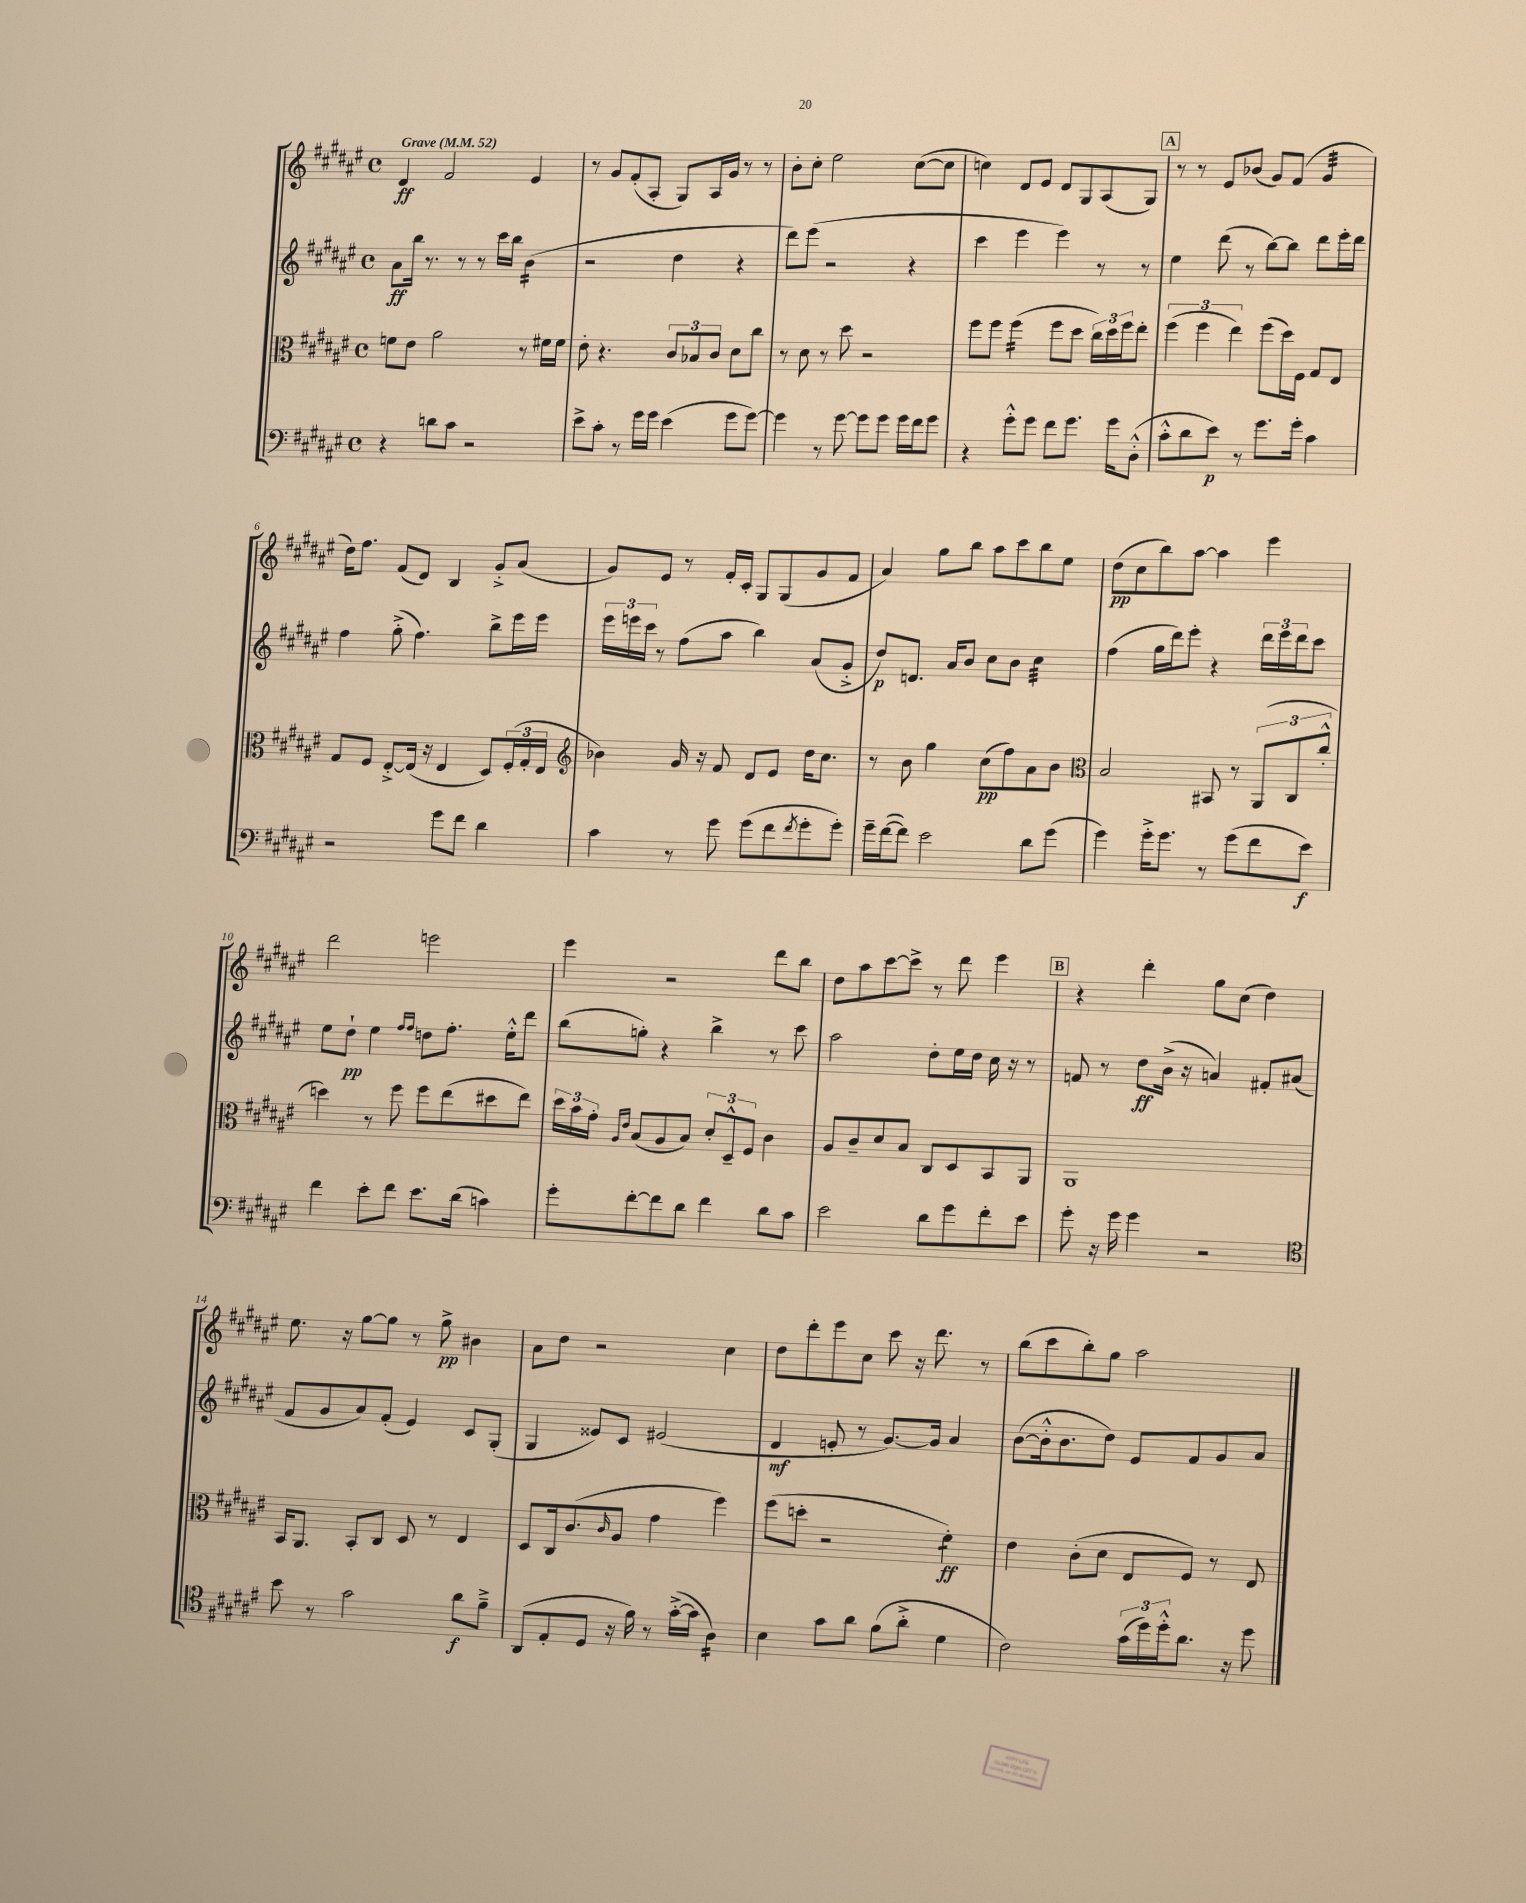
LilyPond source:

<<
\new StaffGroup <<
\new Staff = "s0" {
    \clef treble \key fis \major \defaultTimeSignature \time 4/4 \tempo "Grave" 4 = 52
    dis'4\ff fis'2 eis'4 |
    r8 gis'8 fis'8-.( ais8-. gis8) ais16 gis'16 r8 r8 |
    b'8-. cis''8-. eis''2 cis''8~( cis''8 |
    c''4) dis'8 eis'8 dis'8 gis8 ais8( gis8) |
    \mark \markup { \box "A" } r8 r8 eis'8 bes'8( gis'8) fis'8( gis'4:32 |
    dis''16) fis''8. fis'8( dis'8) b4 gis'8-.-> ais'8( |
    gis'8) eis'8 r8 fis'16-. cis'16-. gis8 gis8( gis'8 fis'8 |
    ais'4) gis''8 b''8 ais''8 cis'''8 b''8 eis''8 |
    dis''8\pp( cis''8 b''8) ais''8~ ais''4 eis'''4 |
    dis'''2 e'''2 |
    eis'''4 r2 dis'''8 b''8 |
    dis''8 ais''8 cis'''8~ cis'''8-> r8 dis'''8 eis'''4 |
    \mark \markup { \box "B" } r4 dis'''4-. gis''8 cis''8( dis''4) |
    eis''8. r16 gis''8~ gis''8 r8 gis''8->\pp bis'4 |
    ais'8 dis''8 r2 cis''4 |
    dis''8 dis'''8-. eis'''8 cis''8 cis'''8 r16 dis'''8. r8 |
    b''8( cis'''8 b''8-.) gis''8 ais''2 \bar "|." |
}
\new Staff = "s1" {
    \clef treble \key fis \major \defaultTimeSignature \time 4/4
    ais'8\ff b''16 r8. r8 r8 cis'''16 b''16 b'4:16( |
    r2 dis''4 r4 |
    dis'''8) eis'''8( r2 r4 |
    cis'''4 eis'''4 eis'''4) r8 r8 |
    \mark \markup { \box "A" } eis''4 dis'''8( r8 b''8~) b''8 dis'''8 eis'''16-. dis'''16 |
    fis''4 gis''8-.->( fis''4.) b''8-> eis'''16 eis'''16 |
    \tuplet 3/2 { eis'''16 e'''16 cis'''16 } r8 fis''8( ais''8 b''4) ais'8( gis'8-.-> |
    dis''8\p) d'8. ais'16 b'8 cis''8 b'8 cis''4:32 |
    fis''4( gis''16 dis'''16) eis'''8-. r4 \tuplet 3/2 { dis'''16 eis'''16 dis'''16 } cis'''8 |
    eis''8 dis''8-!\pp eis''4 \grace { fis''16 fis''16 } d''8 fis''8.-. eis''16-.-^ dis'''8 |
    b''8( g''8-.) r4 b''4-> r8 cis'''8 |
    ais''2 dis''8-. eis''16 dis''16 cis''16 r16 r8 |
    \mark \markup { \box "B" } f'8 r8 dis''8\ff b'16->( r16 a'4) fis'8-. ais'8( |
    fis'8 gis'8 ais'8) fis'8-.( eis'4) cis'8 gis8-.( |
    gis4 eisis'8) cis'8 eis'2( |
    dis'4\mf e'8-. r8 gis'8.~) gis'16 ais'4 |
    b'8~( b'16-.-^ b'8. dis''8) eis'8 fis'8 gis'8 ais'8 \bar "|." |
}
\new Staff = "s2" {
    \clef alto \key fis \major \defaultTimeSignature \time 4/4
    f'8 eis'8 ais'2 r8 fis'16 fis'16 |
    eis'8-. r4. \tuplet 3/2 { cis'8 bes8 cis'8 } dis'8 cis''8 |
    r8 dis'8 r8 dis''8 r2 |
    fis''8 fis''8 fis''4:16( fis''8 dis''8 \tuplet 3/2 { cis''16) dis''16 fis''16 } eis''8-. |
    \mark \markup { \box "A" } \tuplet 3/2 { fis''4( fis''4 eis''4) } fis''8( dis''16) fis16 gis8 eis8 |
    gis8 fis8 eis8~-.-> eis16( r16 eis4 dis8) \tuplet 3/2 { fis16-.( gis16-. eis16 } |
    \clef treble bes'4) gis'16 r16 fis'8 dis'8 eis'8 dis''16 cis''8. |
    r8 b'8 gis''4 cis''8\pp( fis''8) ais'8 b'8 |
    \clef alto b2 bis,8 r8 \tuplet 3/2 { ais,8( cis8 cis''8-.-^ } |
    d''4) r8 fis''8 fis''8 eis''8( dis''8 eis''8) |
    \tuplet 3/2 { dis''16 b'16 gis'16-. } \grace { ais16 eis'16 } b8( ais8 b8) \tuplet 3/2 { dis'8-. dis8---^ fis8 } cis'4 |
    ais8 cis'8-- dis'8 b8 cis8 dis8 b,8 ais,8 |
    \mark \markup { \box "B" } ais,1 |
    b,16 ais,8. b,8-. cis8 dis8 r8 eis4 |
    dis8 cis16 cis'8.( \grace { cis'16 } ais8 gis'4 fis''4) |
    fis''8( d''8-. r2 fis'4:8-.\ff) |
    eis'4 cis'8-.( dis'8 eis8 fis8) r8 eis8 \bar "|." |
}
\new Staff = "s3" {
    \clef bass \key fis \major \defaultTimeSignature \time 4/4
    r4 d'8 cis'8 r2 |
    eis'8-> cis'8-. r8 gis'16 gis'16 eis'4( gis'8 gis'8~) |
    gis'4 r8 gis'8~ gis'8 gis'8 gis'16 fis'16 gis'8 |
    r4 gis'8-.-^ gis'8 fis'8 gis'8. gis'16 dis8-.-^( |
    \mark \markup { \box "A" } cis'8-.-^ dis'8 eis'8\p) r8 gis'8. gis'16-. cis'4 |
    r2 gis'8 fis'8 dis'4 |
    cis'4 r8 gis'8 gis'8( fis'8 \acciaccatura { fis'8 } gis'8-. gis'8-.) |
    gis'16-- fis'16~( fis'8) eis'2 dis'8 gis'8( |
    gis'4) gis'16-.-> gis'8. r8 gis'8( fis'8 eis'8\f) |
    fis'4 eis'8-. fis'8 eis'8. dis'16( c'4) |
    gis'8-. fis'8~-. fis'8 dis'8 fis'4 dis'8 cis'8 |
    eis'2 dis'8 gis'8 fis'8-. eis'8 |
    \mark \markup { \box "B" } gis'8-. r16 gis'16 gis'4 r2 |
    \clef tenor b'8 r8 gis'2 ais'8\f fis'8---> |
    ais,8( eis8-. dis8 r16 fis'16) r8 gis'16~-.->( gis'16 ais4:16) |
    b4 gis'8 ais'8 fis'8( ais'8-.-> dis'4 |
    cis'2) \tuplet 3/2 { gis'16( dis''16) dis''16-.-^ } ais'8. r16 dis''8 \bar "|." |
}
>>
>>
